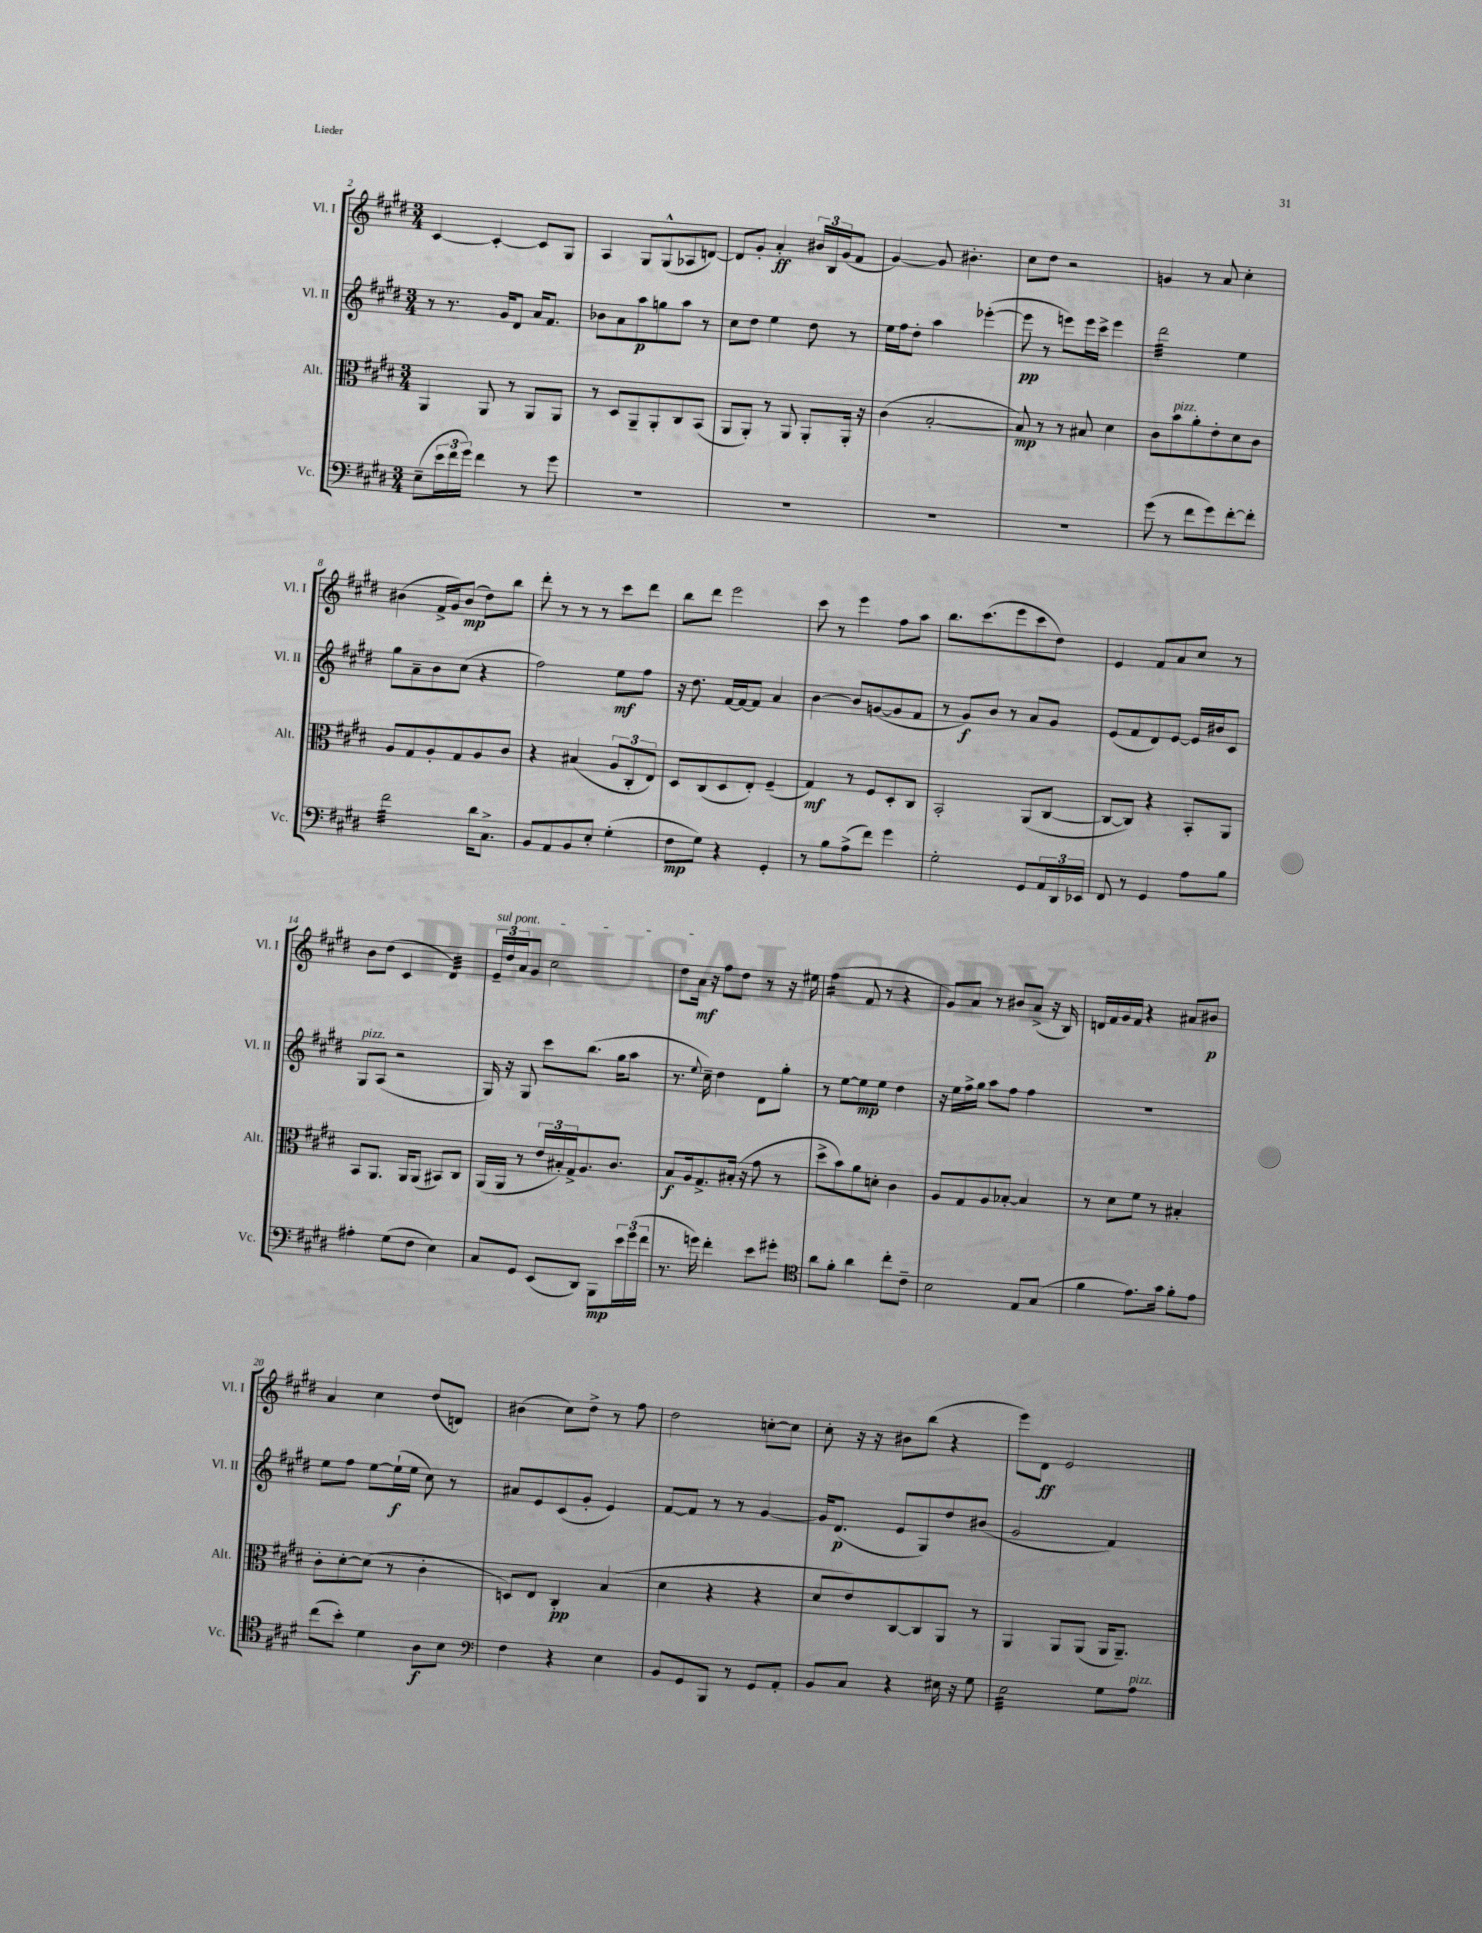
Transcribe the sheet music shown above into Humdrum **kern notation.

**kern	**kern	**kern	**kern
*staff4	*staff3	*staff2	*staff1
*clefF4	*clefC3	*clefG2	*clefG2
*k[f#c#g#d#]	*k[f#c#g#d#]	*k[f#c#g#d#]	*k[f#c#g#d#]
*M3/4	*M3/4	*M3/4	*M3/4
(8E~\L	4AA/	8r	[4c#/
24e\L	.	8.r	.
24f#\	.	.	.
24g#\JJ)	.	.	.
4f#\	8AA/	.	4c#'/_
.	.	16g#/LK	.
.	8r	8d#/J	.
8r	8AA/L	16a/LK	8c#/]L
.	.	8.f#/J	.
8g#\	8AA/J	.	8G#/J
=	=	=	=
2.r	8r	8b-\L	4A/
.	8D#/L	8a\	.
.	8AA~/	8aa\	8G#/L
.	8AA'/	8gg\	(8G#^^/
.	8C#/	8aa\J	8A-/
.	(8BB/J	8r	[8d/J)
=	=	=	=
2.r	8AA/L	8cc#\L	8d/]L
.	8AA'/J)	8dd#\J	8g#'/J
.	8r	4ee\	4a'/
.	8AA/	.	.
.	8AA'/L	8dd#\	24b#/LL
.	.	.	24B/
.	.	.	(24g#/J
.	16AA'/Jk	8r	8f#/J
.	16r	.	.
=	=	=	=
2.r	(4c#\	16ee\LL	[4g#/)
.	.	16ff#\J	.
.	.	8dd#'\J	.
.	[2B'/	4aa\	8g#/]
.	.	.	4.b#'\
.	.	([4eee-'\	.
=	=	=	=
2.r	8B/])	8eee-\]	8cc#\L
.	8r	8r	8dd#\J
.	8r	8eee\L)	2r
.	8B#/	16eee\L	.
.	.	16ccc#^\JJ	.
.	4d#\	4eee\	.
=	=	=	=
(8g#\	8c#\L	2ddd#\	4g/
8r	8b\	.	.
8f#\L	8a'\	.	8r
8g#\)	8e'\	.	8a/
[8f#'\	8d#\	4ee\	4cc#'\
8f#'\]J	8c#\J	.	.
=	=	=	=
2f#\	8A/L	8gg#\L	(4b#\
.	8G#/	8a~\	.
.	8A'/	8b\	16f#^/LL
.	.	.	16g#/J)
.	8G#/	(8cc#\J	(8b#/J
16d#\LK	8A/	4r	8dd#\L)
8.C#^\J	.	.	.
.	8c#/J	.	8bb\J
=	=	=	=
8BB/L	4r	2ff#\)	8ddd#'\
8AA/	.	.	8r
8BB/	(4B#/	.	8r
8E'/J	.	.	8r
(4G#'\	12A/L	8ee\L	8ccc#\L
.	12C#'/	.	.
.	.	8ff#\J	8ddd#\J
.	12E/J)	.	.
=	=	=	=
8F#\L	8D#/L	16r	8bb\L
.	.	8.dd#\	.
8G#\J)	(8C#/	.	8ddd#\J
4r	8D#/	[16f#/LL	2eee\
.	.	16f#/_J	.
.	8E'/J)	8f#/]J	.
4GG#'/	(4F#~/	4a/	.
=	=	=	=
8r	4G#/)	[4b\	8ccc#\
8B\L	.	.	8r
(8A^\	8r	8b/]L	4eee\
8f#\J)	8F#/L	([8g/	.
4g#\	8D#'/	8g/]	8ff#\L
.	8C#/J	8f#/J	8aa\J
=	=	=	=
2G#'\	2BB'/	8r	8.bb\L
.	.	8g#/L)	.
.	.	.	(8.ccc#\
.	.	8b/J	.
.	.	8r	8eee\
8GG#/L	(8AA/L	8a/L	8ccc#\
24AA/L	[8C#/J	8g#/J	8dd#\J)
24DD#/	.	.	.
24EE-/JJ	.	.	.
=	=	=	=
8FF#/	8C#/_L	(8e/L	4e/
8r	8C#/]J)	8f#/	.
4GG#/	4r	8d#/)	8f#/L
.	.	[8e/J	8a/
8A\L	8BB'/L	16e/]LL	8cc#/J
.	.	16b#/J	.
8B\J	8AA/J	8c#/J	8r
=	=	=	=
4A#'\	8BB/L	8G#/L	8b\L
.	8.AA/J	(8A/J	(8dd#\J
(8G#\L	.	2r	4c#/
.	16AA/LK	.	.
8F#\J	(8AA/J	.	.
4E\)	8BB#/L)	.	4d#/)
.	8C#/J	.	.
=	=	=	=
8C#/L	(16AA/LL	16G#/)	24e~/LL
.	.	.	24dd#/
.	16AA/JJ	16r	.
.	.	.	24a/J
8GG#/J	8r	8G#/	8g#/J
(8EE/L	24e/LL	8ccc#\L	2cc#\
.	24B#'/)	.	.
.	24G#^/J	.	.
8DD#/J)	8.A/	(8.bb\J	.
8BBB\L	.	.	.
.	8.c#/J	16gg#\LK	.
24e\L	.	8aa\J	.
(24g#\	.	.	.
24f#\JJ	.	.	.
=	=	=	=
8.r	8B/L	8.r	8dd#\L
.	16A/k	.	16a\Jk
.	.	8qqee/	.
16g\)	8.G#^/	16cc#~\)	16r
4f#'\	.	4dd#\	8ff#\L
.	(16B#'/Jk	.	8dd#\J
.	16r	.	.
8e\L	8g#\	8d#\L	8r
8g#'\J	8r	8gg#'\J	16r
.	.	.	16ee#\
=	=	=	=
*clefC4	*	*	*
8a\L	8dd#^\L	8r	(4ff#\
8f#'\J	8b\)	[8ee\L	.
4a\	8a\	8ee\]	8f#/
.	8d'\J	8ee\J	8r
8cc#'\L	4c#\	4dd#\	4r
8c#~\J	.	.	.
=	=	=	=
2B\	8A/L	16r	8g#/L)
.	.	16ee\LL	.
.	8G#/	16ff#^\	8a/J
.	.	16gg#\JJ	.
.	8A/	8aa\L	8r
.	[8B-'/J	8ff#\J	8b#/L
8E/L	4B-/]	4ff#\	(8a^/J
(8G#/J	.	.	16r
.	.	.	16B/)
=	=	=	=
4f#\	8r	2.r	16d/LL
.	.	.	16f#/
.	8d#\L	.	16g#/
.	.	.	16f#/JJ
8.e\L)	8f#\J	.	4r
.	8r	.	.
16g#\Jk	.	.	.
8f#'\L	4B#'/	.	8a#/L
8e\J	.	.	8b#/J
=	=	=	=
(8cc#\L	8c#'\L	8ee\L	4a/
8b'\J)	[8d#'\	8ff#\J	.
4d#\	(8d#\]J	[8ee\L	4cc#\
.	8r	(16ee`\]L	.
.	.	16ee\JJ	.
8A\L	4c#'\	8cc#\)	(8dd#/L
8B\J	.	8r	8d/J)
=	=	=	=
*clefF4	*	*	*
4F#\	8D/L)	8a#/L	(4b#\
.	8E/J	8e/	.
4r	4C#'/	(8c#/	8cc#\L)
.	.	8g#'/J	8dd#^\J
4E\	(4B/	4e/)	8r
.	.	.	8ff#\
=	=	=	=
8BB/L	4d#\	[8f#/L	2dd#\
8GG#/	.	8f#/]J	.
8BBB/J	4r	8r	.
8r	.	8r	.
8GG#/L	4r	[4g#/	[8cc'\L
8AA'/J	.	.	8cc\]J
=	=	=	=
8BB/L	8d#/L	16g#/]LK	8cc#'\
.	.	(8.d#/J	.
8C#/J	8e/)	.	16r
.	.	.	16r
4r	[8C#/	8e/L	8b#\L
.	8C#/]	8G#/)	(8bb\J
16E#\	8AA/J	8dd#/	4r
16r	.	.	.
8G#\	8r	(8b#/J	.
=	=	=	=
2E\	4AA/	2g#/	8eee\L)
.	.	.	8d#\J
.	8AA/L	.	2e/
.	(8AA/J	.	.
8G#\L	16AA/LK	4f#/)	.
.	8.AA~/J)	.	.
8A\J	.	.	.
==	==	==	==
*-	*-	*-	*-
